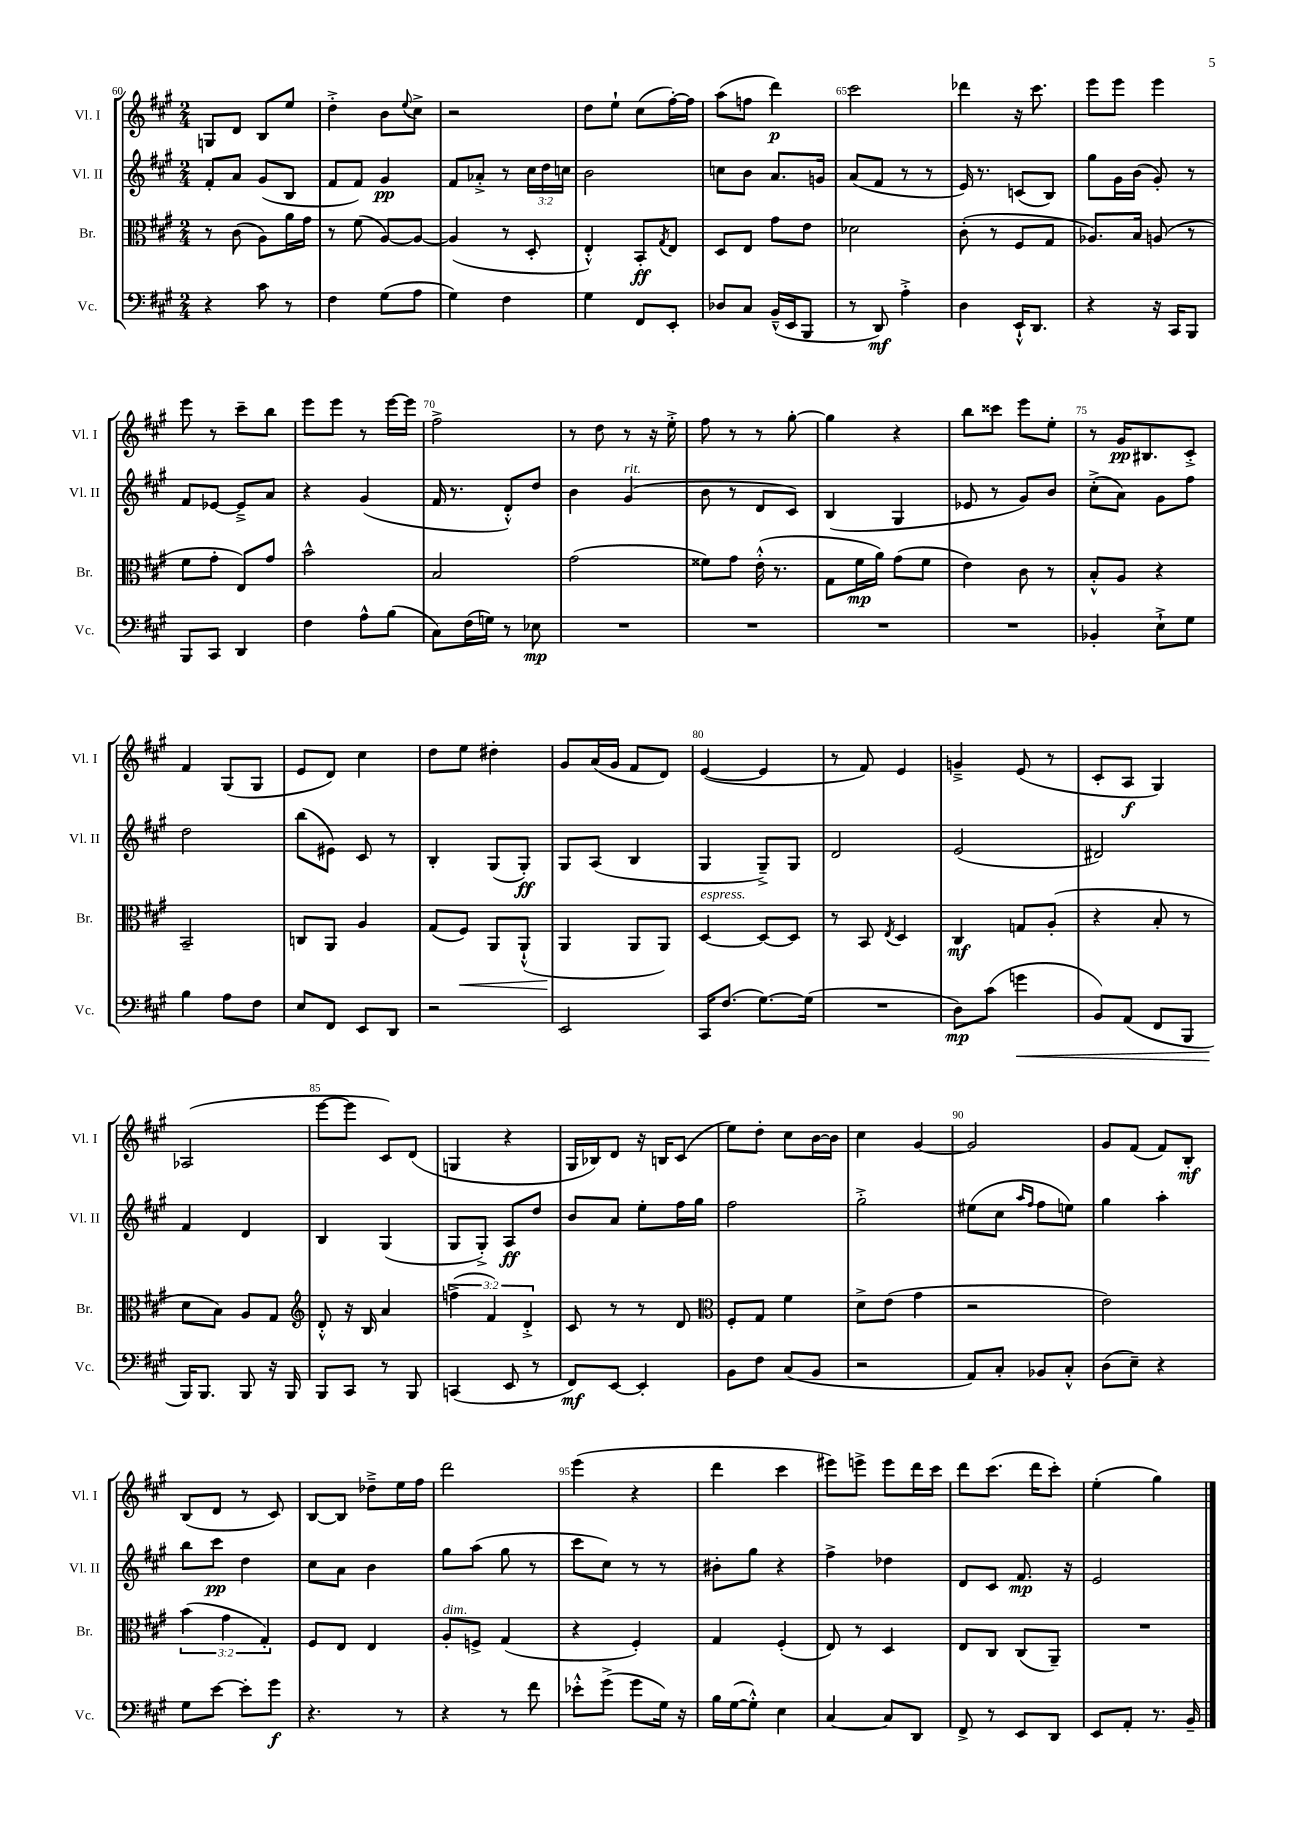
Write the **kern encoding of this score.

**kern	**kern	**kern	**kern
*staff4	*staff3	*staff2	*staff1
*clefF4	*clefC3	*clefG2	*clefG2
*k[f#c#g#]	*k[f#c#g#]	*k[f#c#g#]	*k[f#c#g#]
*M2/4	*M2/4	*M2/4	*M2/4
4r	8r	8f#'/L	8G/L
.	(8c#\	8a/J	8d/J
8c#\	8A\L)	(8g#/L	8B/L
8r	16a\L	8B/J	8ee/J
.	16g#\JJ	.	.
=	=	=	=
4F#\	8r	8f#/L	4dd'^\
.	(8f#\	8f#/J)	.
(8G#\L	[8A/L)	4g#/	8b\L
.	.	.	8qqee/
8A\J	8A/_J	.	8cc#^\J
=	=	=	=
4G#\)	(4A/]	8f#/L	2r
.	.	8a-'^/J	.
4F#\	8r	8r	.
.	8D'/	24cc#\LL	.
.	.	24dd\	.
.	.	24cc\JJ	.
=	=	=	=
4G#\	4E'^^/)	2b\	8dd\L
.	.	.	8ee`\J
8FF#/L	8BB'/L	.	(8cc#\L
.	8qG#/	.	.
8EE'/J	8E/J	.	[16ff#'\L)
.	.	.	16ff#\]JJ
=	=	=	=
8D-/L	8D/L	8cc\L	(8aa\L
8C#/J	8E/J	8b\J	8ff\J
(16BB~^^/LL	8g#\L	8.a/L	4ddd\)
16EE/J	.	.	.
8BBB/J	8e\J	.	.
.	.	16g/Jk	.
=	=	=	=
8r	2d-\	(8a/L	2ccc#\
8DD/)	.	8f#/J	.
4A'^\	.	8r	.
.	.	8r	.
=	=	=	=
4D\	(8c#'\	16e/)	4ddd-\
.	.	8.r	.
.	8r	.	.
16EE`^^/LK	8F#/L	(8c/L	16r
8.DD/J	.	.	8.ccc#\
.	8G#/J	8B/J)	.
=	=	=	=
4r	8.A-/L)	8gg#\L	8eee\L
.	.	16g#\L	8eee\J
.	16B/Jk	(16b\JJ	.
16r	(8A/	8g#'/)	4eee\
16CC#/LK	.	.	.
8BBB/J	8r	8r	.
=	=	=	=
8BBB/L	8f#\L	8f#/L	8eee\
8CC#/J	8g#'\J	[8e-/J	8r
4DD/	8E/L)	8e-~^/]L	8ccc#~\L
.	8g#/J	8a/J	8bb\J
=	=	=	=
4F#\	2b^^\	4r	8eee\L
.	.	.	8eee\J
8A^^\L	.	(4g#/	8r
(8B\J	.	.	[16eee\LL
.	.	.	16eee\]JJ
=	=	=	=
8C#\L)	2B/	16f#/	2ff#^\
.	.	8.r	.
(16F#\L	.	.	.
16G\JJ)	.	.	.
8r	.	8d'^^/L)	.
8E-\	.	8dd/J	.
=	=	=	=
2r	(2g#\	4b\	8r
.	.	.	8dd\
.	.	(4g#/	8r
.	.	.	16r
.	.	.	16ee'^\
=	=	=	=
2r	8f##\L)	8b\	8ff#\
.	8g#\J	8r	8r
.	(16e'^^\	8d/L	8r
.	8.r	.	.
.	.	8c#/J)	[8gg#'\
=	=	=	=
2r	8G#\L	(4B/	4gg#\]
.	16f#\L	.	.
.	16a\JJ)	.	.
.	(8g#\L	4G#/	4r
.	8f#\J	.	.
=	=	=	=
2r	4e\)	8e-/	8bb\L
.	.	8r	8ccc##\J
.	8c#\	8g#/L)	8eee\L
.	8r	8b/J	8ee'\J
=	=	=	=
4BB-'/	8B'^^/L	(8cc#'^\L	8r
.	8A/J	8a\J)	16g#/LK
.	.	.	8.B#/
8E`^\L	4r	8g#\L	.
8G#\J	.	8ff#\J	8c#'^/J
=	=	=	=
4B\	2BB~/	2dd\	4f#/
8A\L	.	.	(8G#/L
8F#\J	.	.	8G#/J
=	=	=	=
8E/L	8C/L	(8bb\L	8e/L
8FF#/J	8AA/J	8e#\J)	8d/J)
8EE/L	4A/	8c#/	4cc#\
8DD/J	.	8r	.
=	=	=	=
2r	(8G#/L	4B'/	8dd\L
.	8F#/J)	.	8ee\J
.	8AA/L	(8G#/L	4dd#'\
.	(8AA`^^/J	8G#'/J)	.
=	=	=	=
2EE/	4AA/	8G#/L	8g#/L
.	.	(8A/J	(16a/L
.	.	.	16g#/JJ
.	8AA/L	4B/	8f#/L
.	8AA/J)	.	8d/J)
=	=	=	=
16CC#/LK	[4D/	4G#/	([4e/
(8.F#/J	.	.	.
[8.G#\L)	8D/_L	8G#~^/L)	4e/]
.	8D/]J	8G#/J	.
(16G#\]Jk	.	.	.
=	=	=	=
2r	8r	2d/	8r
.	8BB/	.	8f#/)
.	8qE/	.	.
.	4D/	.	4e/
=	=	=	=
8D\L)	4C#/	(2e/	4g~^/
(8c#\J	.	.	.
4g\	8G/L	.	(8e/
.	(8A'/J	.	8r
=	=	=	=
8BB/L)	4r	2d#/)	8c#'/L
(8AA/J	.	.	8A/J
8FF#/L	8B'/	.	4G#/)
8BBB/J	8r	.	.
=	=	=	=
16BBB/LK)	8d\L	4f#/	(2A-/
8.BBB/J	.	.	.
.	8B\J)	.	.
8BBB/	8A/L	4d/	.
16r	8G#/J	.	.
16BBB/	.	.	.
=	=	=	=
*	*clefG2	*	*
8BBB/L	8d'^^/	4B/	[8eee\L
8CC#/J	16r	.	8eee\]J
.	16B/	.	.
8r	4a/	(4G#/	8c#/L)
8BBB/	.	.	(8d/J
=	=	=	=
(4CC/	(6ff^\	8G#/L	4G/
.	.	8G#'^/J)	.
.	6f#/)	.	.
8EE/	.	8A/L	4r
.	6d'^/	.	.
8r	.	8dd/J	.
=	=	=	=
8FF#/L)	8c#/	8b/L	16G#/LL
.	.	.	16B-/J)
[8EE/J	8r	8a/J	8d/J
4EE'/]	8r	8ee'\L	16r
.	.	.	16B/LK
.	8d/	16ff#\L	(8c#/J
.	.	16gg#\JJ	.
=	=	=	=
*	*clefC3	*	*
8BB\L	8F#'/L	2ff#\	8ee\L)
8F#\J	8G#/J	.	8dd'\J
(8C#/L	4f#\	.	8cc#\L
8BB/J	.	.	[16b\L
.	.	.	16b\]JJ
=	=	=	=
2r	8d^\L	2gg#'^\	4cc#\
.	(8e\J	.	.
.	4g#\	.	[4g#/
=	=	=	=
8AA/L)	2r	(8ee#\L	2g#/]
8C#'/J	.	8cc#\J	.
.	.	16qqaa/LL	.
.	.	16qqff#/JJ	.
8BB-/L	.	8ff#\L	.
8C#'^^/J	.	8ee\J)	.
=	=	=	=
(8D\L	2e\)	4gg#\	8g#/L
8E~\J)	.	.	(8f#/J
4r	.	4aa'\	8f#/L)
.	.	.	8B'/J
=	=	=	=
8G#\L	(6b\	8bb\L	(8B/L
[8e\J	.	8ccc#\J	8d/J
.	6g#\	.	.
8e'\]L	.	4dd\	8r
.	6G#'/)	.	.
8g#\J	.	.	8c#/)
=	=	=	=
4.r	8F#/L	8cc#\L	[8B/L
.	8E/J	8a\J	8B/]J
.	4E/	4b\	8dd-~^\L
8r	.	.	16ee\L
.	.	.	16ff#\JJ
=	=	=	=
4r	8A'/L	8gg#\L	2ddd\
.	8F^/J	(8aa\J	.
8r	(4G#/	8gg#\	.
8f#\	.	8r	.
=	=	=	=
8e-'^^\L	4r	8ccc#\L	(4eee\
(8g#^\J	.	8cc#\J)	.
8g#\L	4F#'/)	8r	4r
16G#\Jk)	.	8r	.
16r	.	.	.
=	=	=	=
16B\LL	4G#/	8b#'\L	4ddd\
([16G#\J	.	.	.
8G#'^^\]J)	.	8gg#\J	.
4E\	(4F#'/	4r	4ccc#\
=	=	=	=
[4C#/	8E/)	4ff#^\	8eee#\L)
.	8r	.	8eee^\J
8C#/]L	4D/	4dd-\	8eee\L
8DD/J	.	.	16ddd\L
.	.	.	16ccc#\JJ
=	=	=	=
8FF#^/	8E/L	8d/L	8ddd\L
8r	8C#/J	8c#/J	(8.ccc#\J
8EE/L	(8C#/L	8.f#/	.
.	.	.	16ddd\LK
8DD/J	8AA~/J)	.	8ccc#'\J)
.	.	16r	.
=	=	=	=
8EE/L	2r	2e/	(4ee'\
8AA'/J	.	.	.
8.r	.	.	4gg#\)
16BB~/	.	.	.
==	==	==	==
*-	*-	*-	*-
